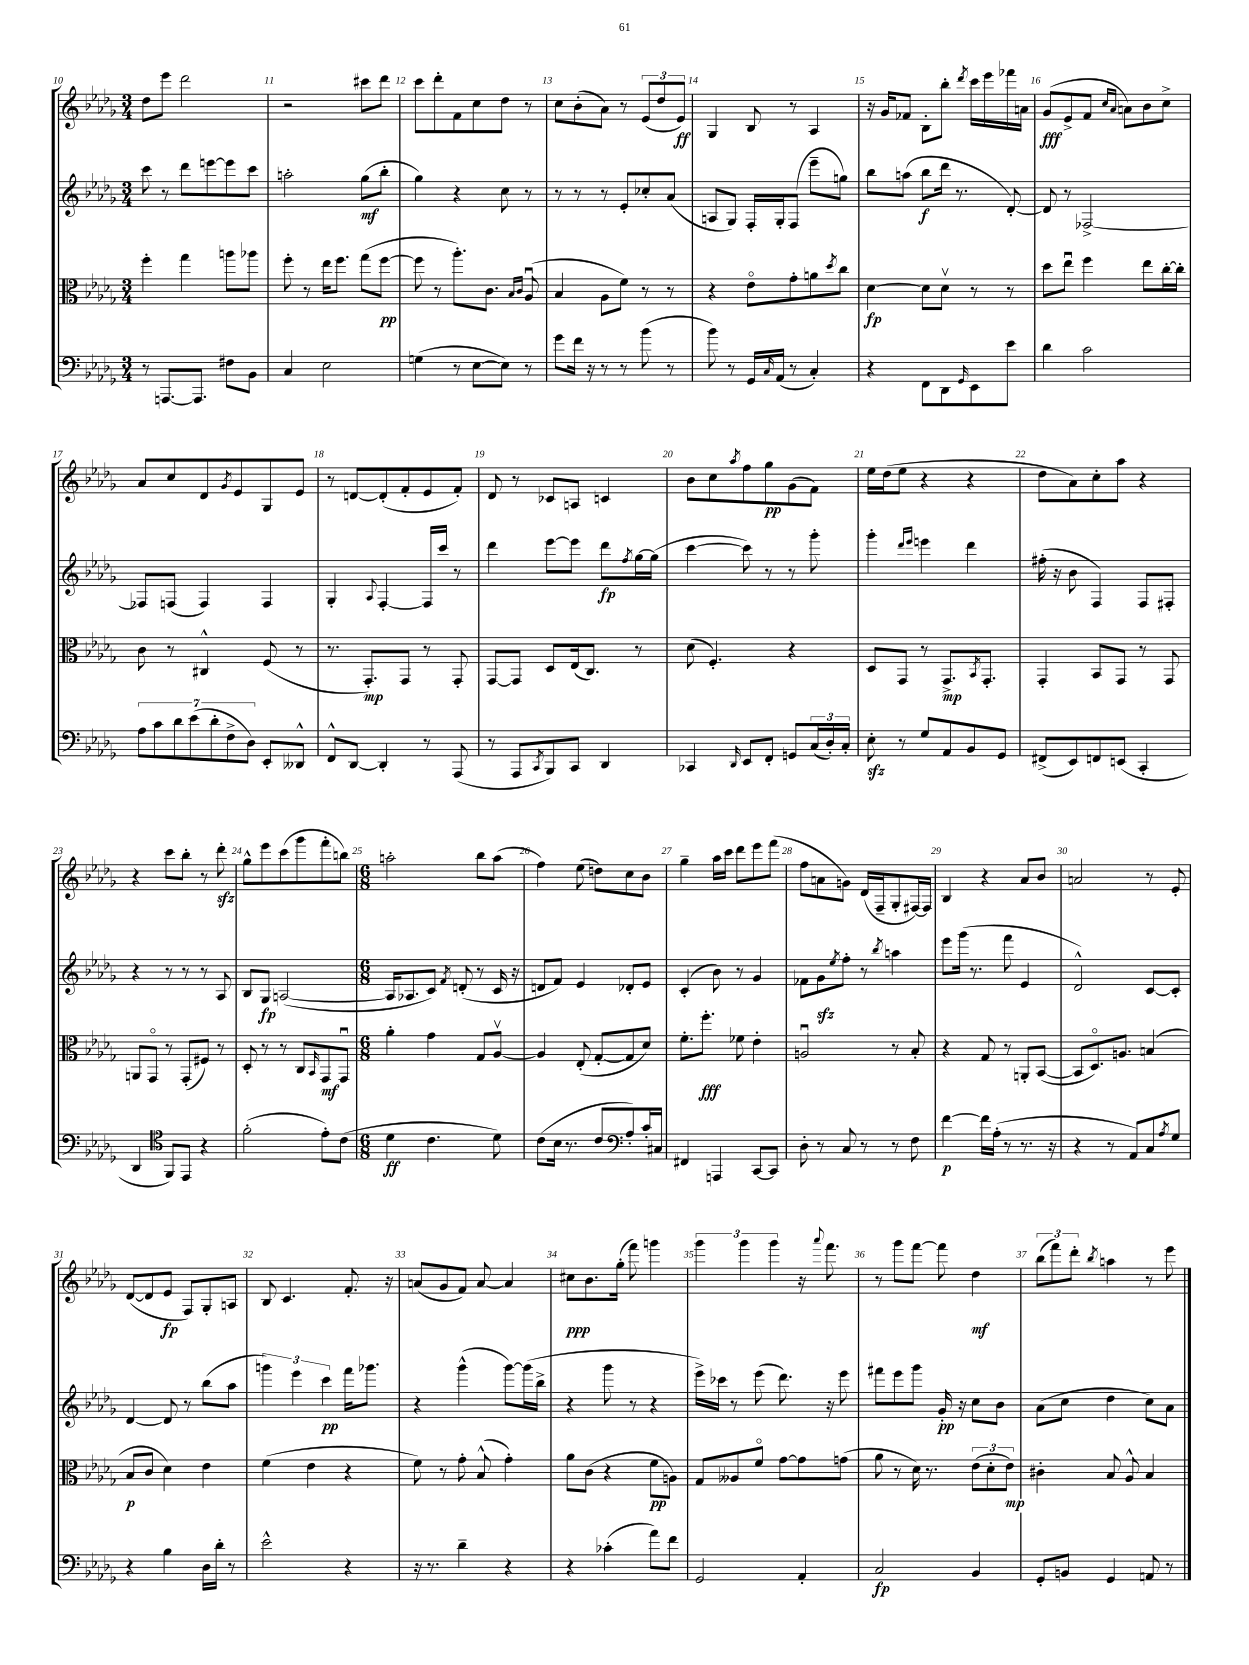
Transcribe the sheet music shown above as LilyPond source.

<<
\new StaffGroup <<
\new Staff = "s0" {
    \clef treble \key des \major \numericTimeSignature \time 3/4
    des''8 ees'''8 des'''2 |
    r2 cis'''8 des'''8 |
    c'''8 des'''8-. f'8 c''8 des''8 r8 |
    c''8 bes'8-.( aes'8) r8 \tuplet 3/2 { ees'8( des''8 ees'8\ff) } |
    ges4 bes8 r8 aes4 |
    r16 ges'16 fes'8 bes8-. bes''8-. \acciaccatura { des'''8 } c'''16 ees'''16 fes'''16 a'16 |
    ges'8\fff( ees'8-> f'8 \grace { c''16 aes'16 } a'8) bes'8 c''8-> |
    aes'8 c''8 des'8 \acciaccatura { ges'8 } ees'8 ges8 ees'8 |
    r8 d'8~ d'8-.( f'8-. ees'8 f'8-.) |
    des'8 r8 ces'8 a8 c'4 |
    bes'8 c''8 \acciaccatura { aes''8 } f''8 ges''8\pp ges'8( f'8) |
    ees''16 des''16( ees''8 r4 r4 |
    des''8 aes'8) c''8-. aes''8 r4 |
    r4 c'''8 bes''8-. r8 des'''8-.\sfz |
    ges''8-^ ees'''8 c'''8( ges'''8 f'''8-. b''8) |
    \numericTimeSignature \time 6/8 a''2-. bes''8 a''8( |
    f''4) ees''8( d''8) c''8 bes'8 |
    ges''4-- aes''16 c'''16 des'''8 ees'''8 f'''8( |
    f''8 a'8 g'8) des'16( f16-- ges8-. fis16~) fis16 |
    bes4 r4 aes'8 bes'8 |
    a'2 r8 ees'8-. |
    des'8~( des'8 ees'8\fp f8) ges8-. a8 |
    bes8 c'4. f'8.-. r16 |
    a'8( ges'8 f'8) a'8~ a'4 |
    cis''8\ppp bes'8. ges''16-.( f'''8) g'''4 |
    \tuplet 3/2 { ges'''4 ges'''4 ges'''4 } r16 \appoggiatura { aes'''8 } f'''8. |
    r8 ges'''8 f'''8~ f'''8 des''4\mf |
    \tuplet 3/2 { bes''8( f'''8) des'''8-. } \acciaccatura { bes''8 } a''4 r8 ees'''8 \bar "|." |
}
\new Staff = "s1" {
    \clef treble \key des \major \numericTimeSignature \time 3/4
    c'''8 r8 des'''8 e'''8~ e'''8 c'''8 |
    a''2-. ges''8\mf( bes''8-. |
    ges''4) r4 c''8 r8 |
    r8 r8 r8 ees'8-. ces''8-. aes'8( |
    a8 ges8) f16-. ges16-. f8( ees'''8-- g''8) |
    bes''8 a''8( bes''8\f des'''16 r8. des'8~-.) |
    des'8 r8 fes2~-> |
    fes8 f8( f4) f4 |
    ges4-. \appoggiatura { aes8 } f4~-. f16 c'''16 r8 |
    des'''4 ees'''8~ ees'''8 des'''8\fp \acciaccatura { f''8 } ges''16~ ges''16( |
    c'''4~ c'''8) r8 r8 ges'''8-. |
    ges'''4-. \grace { des'''16 ees'''16 } e'''4 des'''4 |
    fis''16-.( r16 bes'8 f4) f8 fis8-. |
    r4 r8 r8 r8 aes8 |
    bes8 ges8\fp a2~( |
    \numericTimeSignature \time 6/8 a16 aes8. c'8) \acciaccatura { f'8 } d'8-.( r8 c'16 r16 |
    d'8 f'8) ees'4 des'8-. ees'8 |
    c'4-.( bes'8) r8 ges'4 |
    fes'8 ges'8\sfz \acciaccatura { ees''8 } f''8-. r8 \acciaccatura { bes''8 } a''4 |
    ees'''8 ges'''16( r8. f'''8 ees'4 |
    des'2-^) c'8~ c'8-. |
    des'4~ des'8 r8 bes''8( aes''8 |
    \tuplet 3/2 { g'''4) ees'''4 c'''4\pp } f'''16 ges'''8. |
    r4 ges'''4-^( ges'''8~) ges'''16( bes''16-> |
    r4 ges'''8 r8 r4 |
    ees'''16->) ces'''16 r8 ees'''8( des'''8.) r16 ees'''8 |
    fis'''8 ees'''8 ges'''8 ges'16-.\pp r16 c''8 bes'8 |
    aes'8( c''8 des''4 c''8) aes'8 \bar "|." |
}
\new Staff = "s2" {
    \clef alto \key des \major \numericTimeSignature \time 3/4
    f''4-. ges''4 a''8 aes''8 |
    f''8-. r8 ees''16 f''8. ges''8( f''8~\pp |
    f''8 r8 aes''8.-.) c'8. \grace { bes16 c'16 } aes8\downbow( |
    bes4 aes8 f'8) r8 r8 |
    r4 ees'8\flageolet ges'8-. a'8 \acciaccatura { des''8 } c''8 |
    des'4~\fp des'8 des'8\upbow r8 r8 |
    des''8 ees''8\downbow f''4 ees''8 c''16~-. c''16-. |
    c'8 r8 cis4-^ f8( r8 |
    r8. ges,8.-.\mp) ges,8 r8 ges,8-. |
    ges,8~ ges,8 des8 ees16( c8.) r8 |
    des'8( f4.-.) r4 |
    des8 ges,8 r8 ges,8.->\mp \acciaccatura { bes,8 } ges,8.-. |
    ges,4-. bes,8 ges,8 r8 ges,8 |
    a,8 ges,8\flageolet r8 ges,8-.( fis8) r8 |
    des8-. r8 r8 c8 \grace { bes,16 } ges,8\mf ges,8\downbow |
    \numericTimeSignature \time 6/8 aes'4-. ges'4 ges8 aes8~\upbow |
    aes4 ees8-.( ges8~-. ges8 des'8) |
    f'8.-. f''8.-.\fff fes'8 ees'4-. |
    a2\downbow r8 bes8-. |
    r4 ges8 r8 a,8-. bes,8~( |
    bes,8 des8.\flageolet) a8. b4( |
    bes8\p c'8 des'4) ees'4 |
    f'4( ees'4 r4 |
    f'8) r8 ges'8-. bes8-^( ges'4-.) |
    aes'8 c'8( r4 f'8\pp a8) |
    ges8 aeses8 f'8\flageolet ges'8~ ges'8 g'8( |
    aes'8 r8 des'16) r8. \tuplet 3/2 { ees'8( des'8-. ees'8\mp) } |
    cis'4-. bes8 aes8-^ bes4 \bar "|." |
}
\new Staff = "s3" {
    \clef bass \key des \major \numericTimeSignature \time 3/4
    r8 a,,8.~ a,,8. fis8 bes,8 |
    c4 ees2 |
    g4( r8 ees8~ ees8) r8 |
    ges'8 f'16 r16 r8 r8 bes'8( r8 |
    bes'8) r8 ges,16 \grace { c16 } aes,16( r8 c4-.) |
    r4 f,8 des,8 \grace { ges,16 } ees,8 ees'8 |
    des'4 c'2 |
    \tuplet 7/4 { aes8 c'8 des'8 ees'8( des'8-. f8-> des8) } ees,8-. deses,8-^ |
    f,8-^ des,8~ des,4-. r8 aes,,8( |
    r8 aes,,8 \acciaccatura { c,8 } bes,,8) c,8 des,4 |
    ces,4 \grace { des,16 } ees,8 f,8-. g,8 \tuplet 3/2 { c16( des16-.) c16-. } |
    ees8-.\sfz r8 ges8 aes,8 bes,8 ges,8 |
    fis,8->( ees,8) f,8 e,8( c,4-. |
    des,4 \clef tenor f,8) ees,8 r4 |
    f'2-.( ees'8-.) c'8( |
    \numericTimeSignature \time 6/8 des'4\ff c'4. des'8) |
    c'8( bes16 r8. c'8 aes8-.) c'16-. cis16 |
    \clef bass fis,4 a,,4 c,8~ c,8 |
    des8-. r8 c8 r8 r8 f8 |
    f'4~\p f'16 aes16-.( r8 r8. r16 |
    r4 r8 aes,8) c8 \acciaccatura { aes8 } ges8 |
    r4 bes4 des16 des'16-. r8 |
    ees'2-^ r4 |
    r16 r8. des'4-- r4 |
    r4 ces'4-.( aes'8) f'8 |
    ges,2 aes,4-. |
    c2\fp bes,4 |
    ges,8-. b,8 ges,4 a,8 r8 \bar "|." |
}
>>
>>
\layout { \context { \Score currentBarNumber = #10 \override BarNumber.break-visibility = ##(#f #t #t) barNumberVisibility = #all-bar-numbers-visible } }
